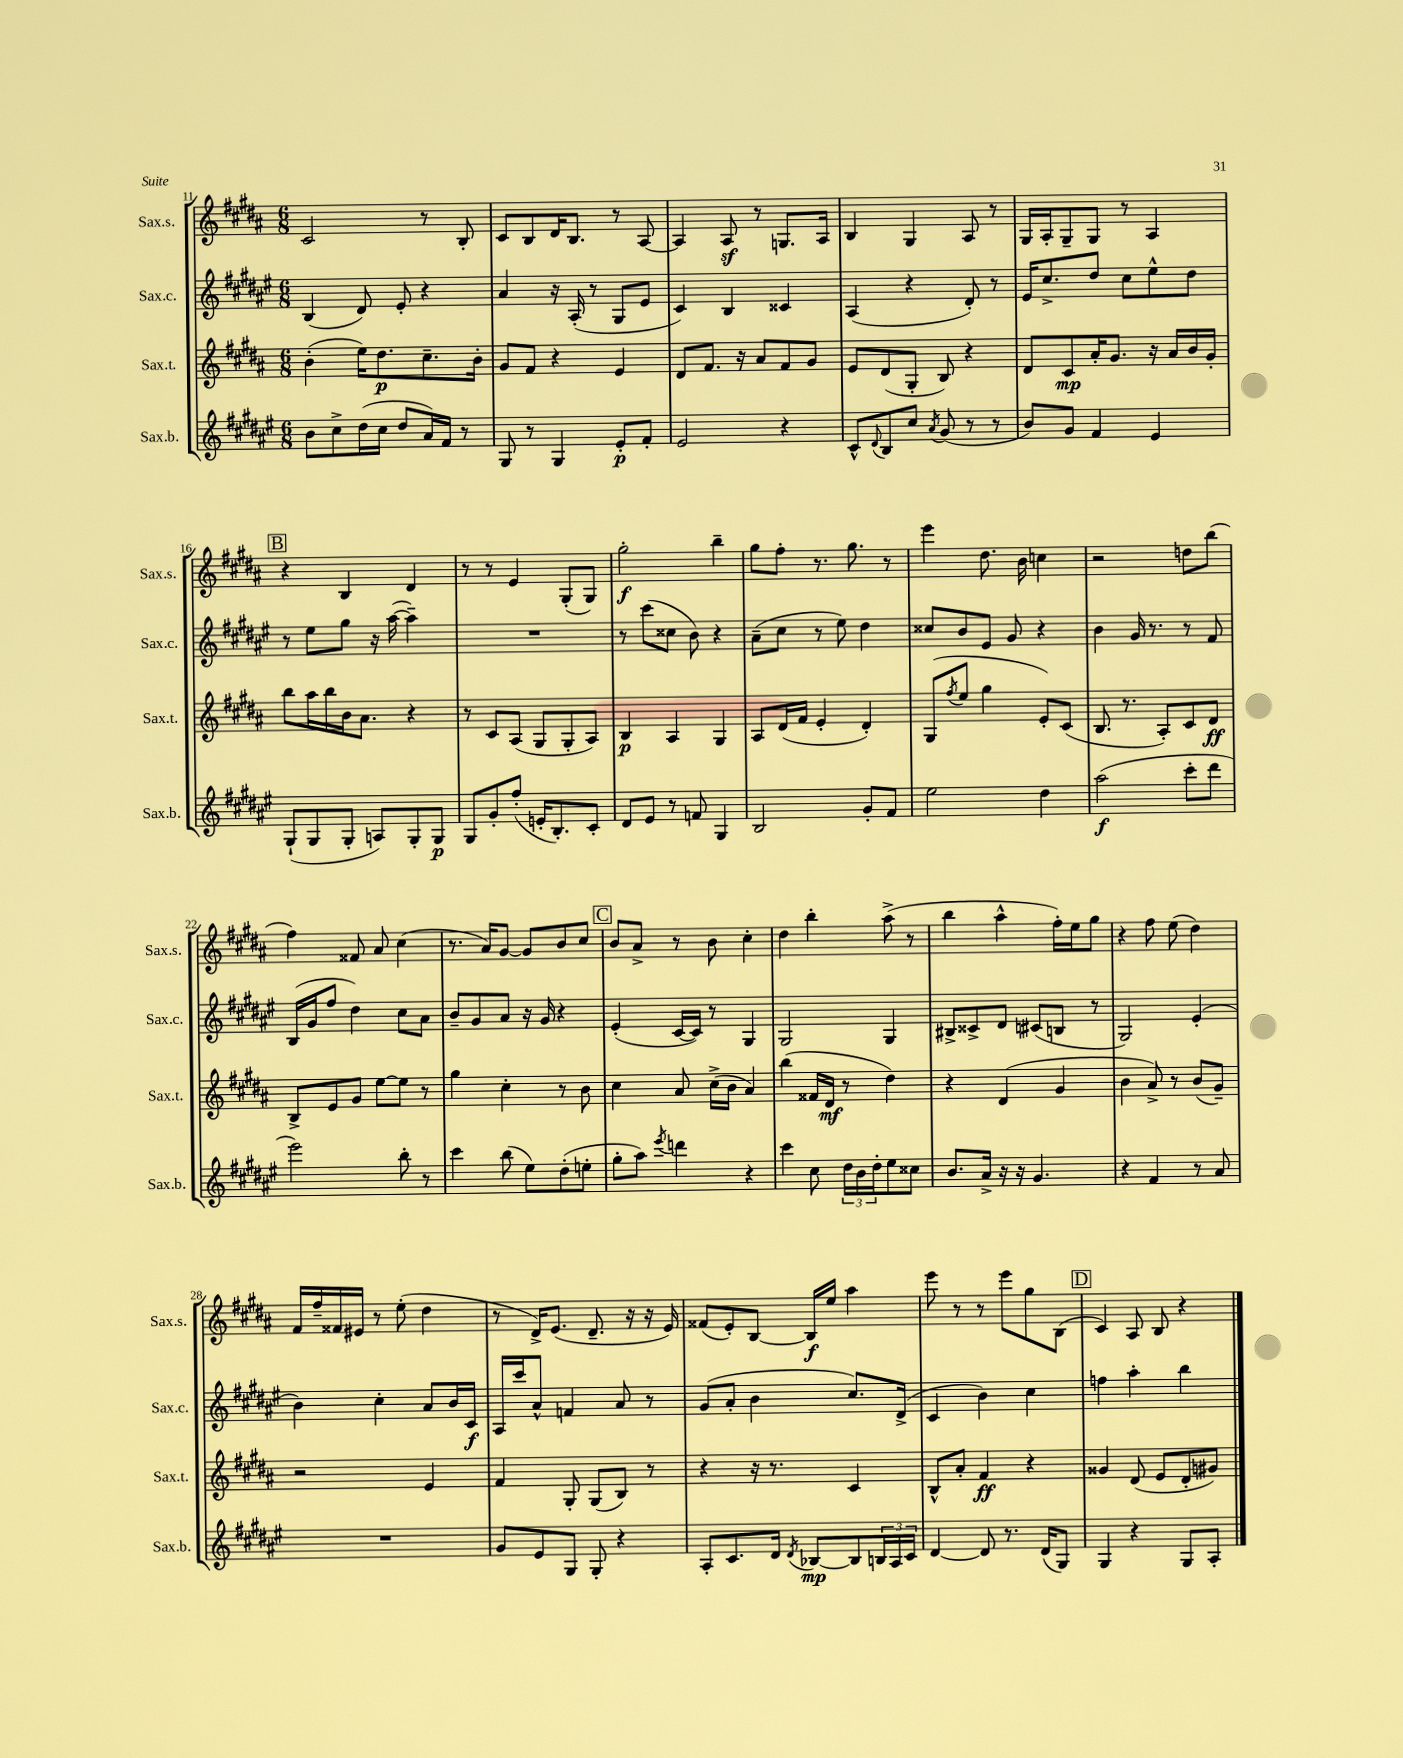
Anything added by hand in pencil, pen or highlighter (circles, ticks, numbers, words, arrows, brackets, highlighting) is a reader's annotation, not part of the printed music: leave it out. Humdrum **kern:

**kern	**dynam	**kern	**dynam	**kern	**dynam	**kern	**dynam
*part4	*part4	*part3	*part3	*part2	*part2	*part1	*part1
*staff4	*staff4	*staff3	*staff3	*staff2	*staff2	*staff1	*staff1
*I"Sax.b.	*	*I"Sax.t.	*	*I"Sax.c.	*	*I"Sax.s.	*
*I'Sax.b.	*	*I'Sax.t.	*	*I'Sax.c.	*	*I'Sax.s.	*
*clefG2	*	*clefG2	*	*clefG2	*	*clefG2	*
*k[f#c#g#d#a#e#]	*	*k[f#c#g#d#a#]	*	*k[f#c#g#d#a#e#]	*	*k[f#c#g#d#a#]	*
*M6/8	*	*M6/8	*	*M6/8	*	*M6/8	*
=11	=11	=11	=11	=11	=11	=11	=11
8b\L	.	(4b'\	.	(4B/	.	2c#/	.
8cc#^\	.	.	.	.	.	.	.
(16dd#\L	.	16ee\KL)	.	8d#/)	.	.	.
16cc#\JJ	.	8.dd#\	p	.	.	.	.
8dd#/L	.	.	.	8e#'/	.	.	.
16a#/L)	.	8.cc#~\	.	4r	.	8r	.
16f#/JJ	.	.	.	.	.	.	.
8r	.	.	.	.	.	8B'/	.
.	.	16b'\Jk	.	.	.	.	.
=12	=12	=12	=12	=12	=12	=12	=12
8G#/	.	8g#/L	.	4a#/	.	8c#/L	.
8r	.	8f#/J	.	.	.	8B/	.
4G#/	.	4r	.	16r	.	16d#/K	.
.	.	.	.	(16A#'/	.	8.B/J	.
.	.	.	.	8r	.	.	.
8e#'/L	p	4e/	.	8G#/L	.	8r	.
8f#'/J	.	.	.	8e#/J	.	[8A#/	.
=13	=13	=13	=13	=13	=13	=13	=13
2e#/	.	8d#/L	.	4c#/)	.	4A#/]	.
.	.	8.f#/J	.	.	.	.	.
.	.	.	.	4B/	.	8A#z/	.
.	.	16r	.	.	.	.	.
.	.	8a#/L	.	.	.	8r	.
4r	.	8f#/	.	4c##X/	.	8.Gn/L	.
.	.	8g#/J	.	.	.	.	.
.	.	.	.	.	.	16A#/Jk	.
=14	=14	=14	=14	=14	=14	=14	=14
8c#^^/L	.	8e/L	.	(4A#/	.	4B/	.
8qqd#/	.	.	.	.	.	.	.
8B/	.	(8d#/	.	.	.	.	.
8cc#/J	.	8G#'/J	.	4r	.	4G#/	.
8qa#/	.	.	.	.	.	.	.
(8g#/	.	8B/)	.	.	.	.	.
8r	.	4r	.	8d#'/)	.	8A#/	.
8r	.	.	.	8r	.	8r	.
=15	=15	=15	=15	=15	=15	=15	=15
8b/L)	.	8d#/L	.	16e#/KL	.	16G#/LL	.
.	.	.	.	8.cc#^/	.	16A#'/J	.
8g#/J	.	8c#/	mp	.	.	8G#~/	.
4f#/	.	16a#'/K	.	8dd#/J	.	8G#/J	.
.	.	8.g#/J	.	.	.	.	.
.	.	.	.	8cc#\L	.	8r	.
4e#/	.	16r	.	8ee#^^\	.	4A#/	.
.	.	16a#/LL	.	.	.	.	.
.	.	16b/	.	8dd#\J	.	.	.
.	.	16g#'/JJ	.	.	.	.	.
!!LO:LB:g=z
!!LO:REH:place=s1:t=B
=16	=16	=16	=16	=16	=16	=16	=16
(8G#`/L	.	8bb\L	.	8r	.	4r	.
8G#/	.	16aa#\L	.	8ee#\L	.	.	.
.	.	16bb\	.	.	.	.	.
8G#'/J	.	16b\J	.	8gg#\J	.	4B/	.
.	.	8.a#\J	.	.	.	.	.
8An/L)	.	.	.	16r	.	.	.
.	.	.	.	([16aa#\	.	.	.
8G#'/	.	4r	.	4aa#~\])	.	4d#/	.
8G#/J	p	.	.	.	.	.	.
=17	=17	=17	=17	=17	=17	=17	=17
8G#/L	.	8r	.	2.r	.	8r	.
8g#'/	.	8c#/L	.	.	.	8r	.
(8ff#'/J	.	(8A#/J	.	.	.	4e/	.
16en'/KL	.	8G#/L	.	.	.	.	.
8.B'/)	.	.	.	.	.	.	.
.	.	8G#'/	.	.	.	(8G#'/L	.
8c#'/J	.	8A#/J)	.	.	.	8G#/J)	.
=18	=18	=18	=18	=18	=18	=18	=18
8d#/L	.	4B/	p	8r	.	2gg#'\	f
8e#/J	.	.	.	(8ccc#\L	.	.	.
8r	.	4A#/	.	8cc##X\J	.	.	.
8fn/	.	.	.	8b\)	.	.	.
4G#/	.	4G#/	.	4r	.	4bb~\	.
=19	=19	=19	=19	=19	=19	=19	=19
2B/	.	8A#/L	.	(8a#~\L	.	8gg#\L	.
.	.	(16d#/L	.	8cc#\J	.	8ff#'\J	.
.	.	16f#/JJ	.	.	.	.	.
.	.	4e'/	.	8r	.	8.r	.
.	.	.	.	8ee#\)	.	.	.
.	.	.	.	.	.	8.gg#\	.
8g#'/L	.	4d#'/)	.	4dd#\	.	.	.
8f#/J	.	.	.	.	.	8r	.
=20	=20	=20	=20	=20	=20	=20	=20
2ee#\	.	(8G#/L	.	8cc##X/L	.	4eee\	.
.	.	8qff#/	.	.	.	.	.
.	.	8ee/J	.	8b/	.	.	.
.	.	4gg#\	.	8e#/J	.	8.dd#\	.
.	.	.	.	8g#/	.	.	.
.	.	.	.	.	.	16b\	.
4dd#\	.	8e'/L)	.	4r	.	4ccn\	.
.	.	(8c#/J	.	.	.	.	.
=21	=21	=21	=21	=21	=21	=21	=21
(2aa#\	f	8.B/	.	4b\	.	2r	.
.	.	8.r	.	.	.	.	.
.	.	.	.	16g#/	.	.	.
.	.	.	.	8.r	.	.	.
.	.	8A#'/L)	.	.	.	.	.
8ccc#'\L	.	8c#/	.	8r	.	8ddn\L	.
8ddd#\J	.	8d#/J	ff	8f#/	.	(8bb\J	.
!!LO:LB:g=z
=22	=22	=22	=22	=22	=22	=22	=22
2eee#\)	.	8B^/L	.	(16B/LL	.	4ff#\)	.
.	.	.	.	16g#/J	.	.	.
.	.	8e/	.	8ff#/J	.	.	.
.	.	8g#/J	.	4dd#\)	.	8f##X/	.
.	.	[8ee\L	.	.	.	8a#/	.
8bb'\	.	8ee\J]	.	8cc#\L	.	(4cc#\	.
8r	.	8r	.	8a#\J	.	.	.
=23	=23	=23	=23	=23	=23	=23	=23
4ccc#\	.	4gg#\	.	8b~/L	.	8.r	.
.	.	.	.	8g#/	.	.	.
.	.	.	.	.	.	16a#/KL)	.
(8bb\	.	4cc#'\	.	8a#/J	.	[8g#/J	.
8ee#\L)	.	.	.	16r	.	8g#/L]	.
.	.	.	.	16g#/	.	.	.
(8dd#'\	.	8r	.	4r	.	8b/	.
8een'\J	.	8b\	.	.	.	8cc#/J	.
!!LO:REH:place=s1:t=C
=24	=24	=24	=24	=24	=24	=24	=24
8gg#'\L	.	4cc#\	.	(4e#'/	.	8b/L	.
8aa#\J)	.	.	.	.	.	8a#^/J	.
8qeee#/	.	.	.	.	.	.	.
4dddn\	.	8a#/	.	[16c#/LL	.	8r	.
.	.	.	.	16c#/JJ])	.	.	.
.	.	(16cc#^\LL	.	8r	.	8b\	.
.	.	16b\JJ	.	.	.	.	.
4r	.	4a#/)	.	4G#/	.	4cc#'\	.
=25	=25	=25	=25	=25	=25	=25	=25
4ccc#\	.	(4bb\	.	2G#/	.	4dd#\	.
8cc#\	.	16f##X/LL	.	.	.	4bb'\	.
.	.	16d#/JJ	mf	.	.	.	.
24dd#\LL	.	8r	.	.	.	.	.
24b\	.	.	.	.	.	.	.
24dd#'\J	.	.	.	.	.	.	.
8ee#\	.	4dd#\)	.	4G#/	.	(8aa#^\	.
8cc##X\J	.	.	.	.	.	8r	.
=26	=26	=26	=26	=26	=26	=26	=26
8.b/L	.	4r	.	8B#X^/L	.	4bb\	.
.	.	.	.	8c##X^/	.	.	.
16a#^/Jk	.	.	.	.	.	.	.
16r	.	(4d#/	.	8d#/J	.	4aa#^^\	.
16r	.	.	.	.	.	.	.
4.g#/	.	.	.	(8c#X/L	.	.	.
.	.	4g#/	.	8Bn/J	.	16ff#'\LL)	.
.	.	.	.	.	.	16ee\J	.
.	.	.	.	8r	.	8gg#\J	.
=27	=27	=27	=27	=27	=27	=27	=27
4r	.	4b\	.	2G#/)	.	4r	.
4f#/	.	8a#^/)	.	.	.	8ff#\	.
.	.	8r	.	.	.	(8ee\	.
8r	.	(8b/L	.	(4e#'/	.	4dd#\)	.
8a#/	.	8g#~/J)	.	.	.	.	.
!!LO:LB:g=z
=28	=28	=28	=28	=28	=28	=28	=28
2.r	.	2r	.	4b\)	.	16f#/LL	.
.	.	.	.	.	.	16ff#~/	.
.	.	.	.	.	.	16f##X/	.
.	.	.	.	.	.	16e#X/JJ	.
.	.	.	.	4cc#'\	.	8r	.
.	.	.	.	.	.	(8ee'\	.
.	.	4e/	.	8a#/L	.	4dd#\	.
.	.	.	.	16b/L	.	.	.
.	.	.	.	16c#/JJ	f	.	.
=29	=29	=29	=29	=29	=29	=29	=29
8g#/L	.	4f#/	.	16A#/LL	.	8r	.
.	.	.	.	16ccc#/J	.	.	.
8e#/	.	.	.	8a#^^/J	.	16d#^/KL)	.
.	.	.	.	.	.	(8.e/J	.
8G#/J	.	8G#'/	.	4fn/	.	.	.
8G#'/	.	(8G#/L	.	.	.	8.d#~/	.
4r	.	8B/J)	.	8a#/	.	.	.
.	.	.	.	.	.	16r	.
.	.	8r	.	8r	.	16r	.
.	.	.	.	.	.	16e/)	.
=30	=30	=30	=30	=30	=30	=30	=30
8A#'/L	.	4r	.	(8g#/L	.	(8f##X/L	.
8.c#/	.	.	.	8a#'/J	.	8e'/)	.
.	.	16r	.	4b\	.	[8B/J	.
16d#/Jk	.	8.r	.	.	.	.	.
8qd#/	.	.	.	.	.	.	.
[8B-X/L	mp	.	.	.	.	16B/LL]	f
.	.	.	.	.	.	16ee/JJ	.
8B-/]	.	4c#/	.	8.cc#/L)	.	4aa#\	.
24Bn/L	.	.	.	.	.	.	.
24A#/	.	.	.	.	.	.	.
.	.	.	.	(16d#^/Jk	.	.	.
24c#/JJ	.	.	.	.	.	.	.
=31	=31	=31	=31	=31	=31	=31	=31
[4d#/	.	8B^^/L	.	4c#/	.	8eee\	.
.	.	8a#'/J	.	.	.	8r	.
8d#/]	.	4f#/	ff	4b\)	.	8r	.
8.r	.	.	.	.	.	8eee\L	.
.	.	4r	.	4cc#\	.	8gg#\	.
(16d#/KL	.	.	.	.	.	.	.
8G#/J)	.	.	.	.	.	(8B\J	.
!!LO:REH:place=s1:t=D
=32	=32	=32	=32	=32	=32	=32	=32
4G#/	.	4g##X/	.	4ffn\	.	4c#/)	.
4r	.	(8d#/	.	4aa#'\	.	8A#/	.
.	.	8e/L	.	.	.	8B/	.
8G#/L	.	8d#'/	.	4bb\	.	4r	.
8A#'/J	.	8g#X/J)	.	.	.	.	.
==	==	==	==	==	==	==	==
*-	*-	*-	*-	*-	*-	*-	*-
